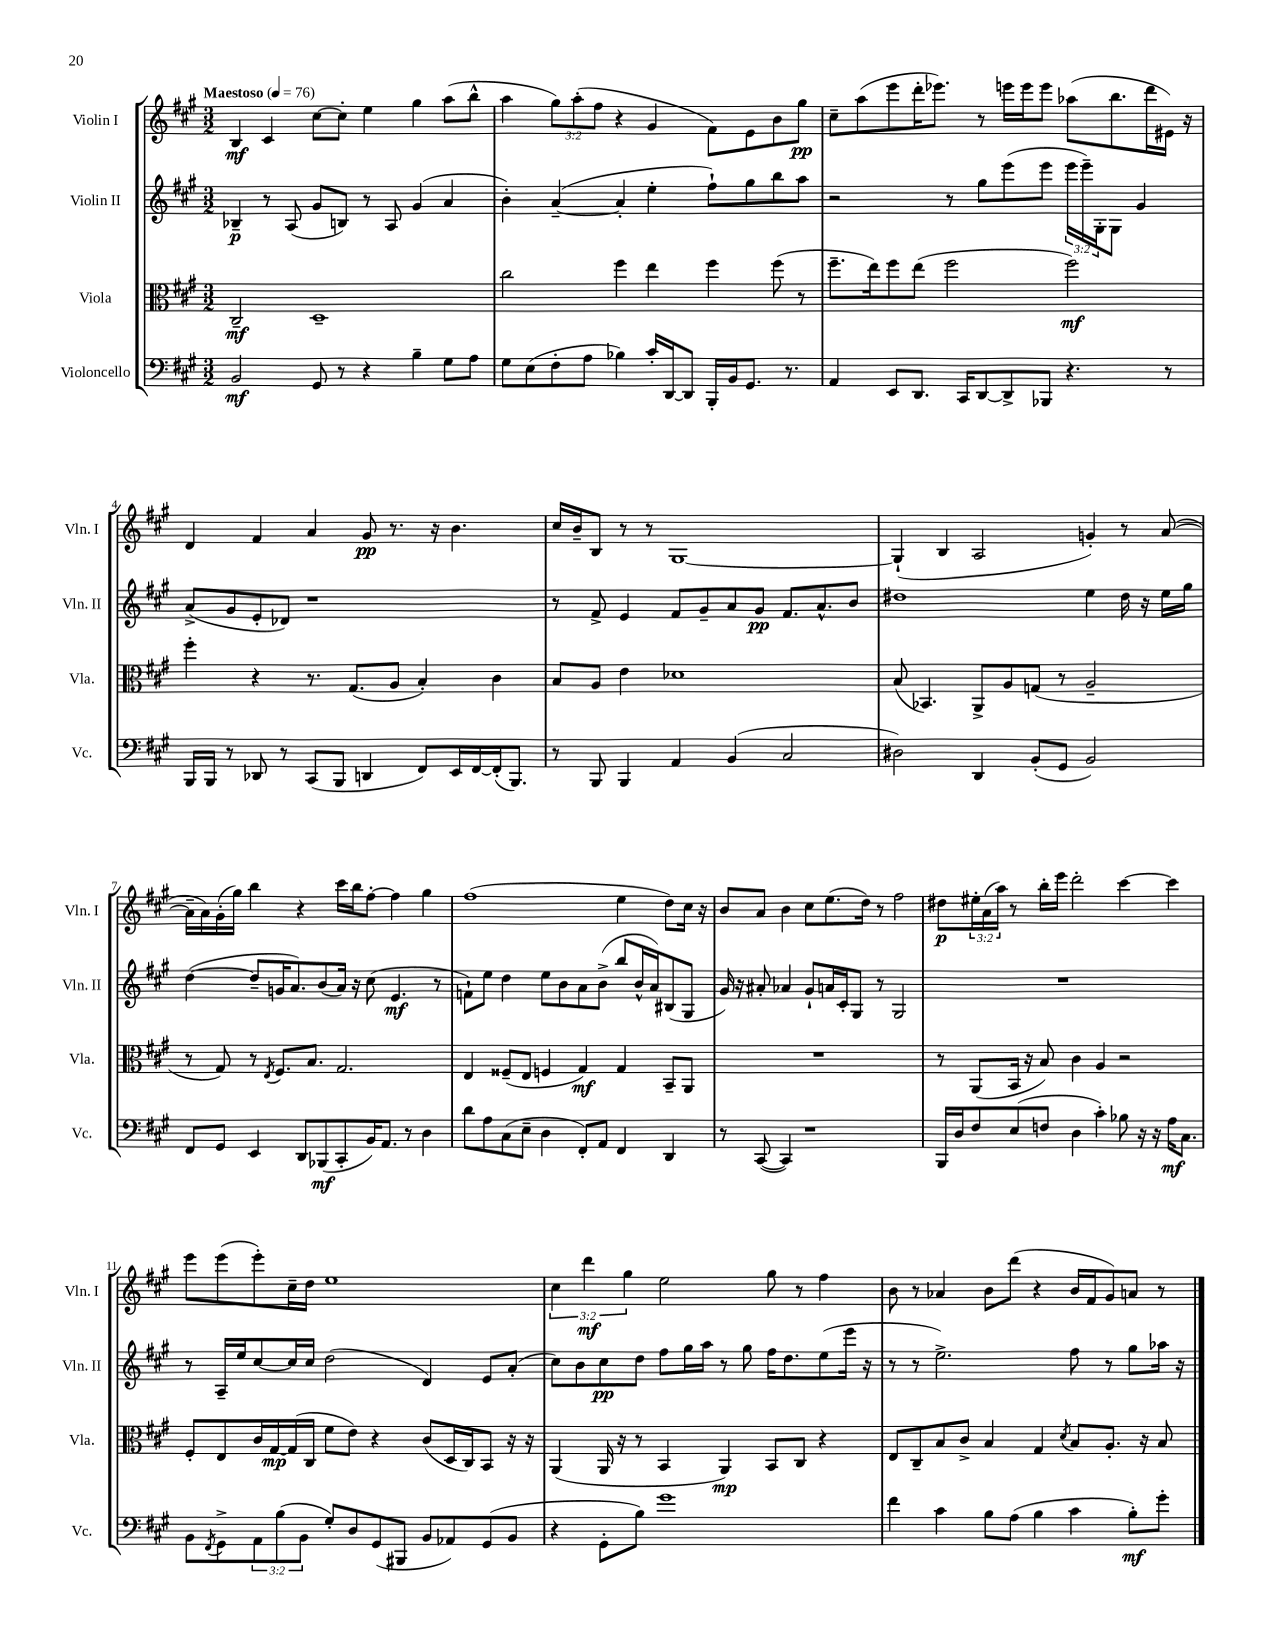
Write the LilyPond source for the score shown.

<<
\new StaffGroup <<
\new Staff = "s0" \with { instrumentName = "Violin I" shortInstrumentName = "Vln. I" } {
    \clef treble \key a \major \numericTimeSignature \time 3/2 \override Staff.TupletNumber.text = #tuplet-number::calc-fraction-text \tempo "Maestoso" 4 = 76
    b4\mf cis'4 cis''8~ cis''8-. e''4 gis''4 a''8( b''8-^ |
    a''4 \tuplet 3/2 { gis''8) a''8-.( fis''8 } r4 gis'4 fis'8) e'8 b'8 gis''8\pp |
    cis''8-- a''8( e'''8 d'''16-. ees'''8.) r8 e'''16 e'''16 e'''8 aes''8( b''8. d'''16 eis'16) r16 |
    d'4 fis'4 a'4 gis'8\pp r8. r16 b'4. |
    cis''16 b'16-- b8 r8 r8 gis1~ |
    gis4-!( b4 a2 g'4-.) r8 a'8~( |
    a'16-- a'16) gis'16-.( gis''16) b''4 r4 cis'''16 b''16 fis''8~-. fis''4 gis''4 |
    fis''1( e''4 d''8) cis''16 r16 |
    b'8 a'8 b'4 cis''8 e''8.( d''16) r8 fis''2 |
    dis''8\p \tuplet 3/2 { eis''16-. a'16( a''16) } r8 b''16-. e'''16 d'''2-. cis'''4~ cis'''4 |
    e'''8 e'''8( e'''8-.) cis''16-- d''16 e''1 |
    \tuplet 3/2 { cis''4 d'''4\mf gis''4 } e''2 gis''8 r8 fis''4 |
    b'8 r8 aes'4 b'8 d'''8( r4 b'16 fis'16 gis'8) a'8 r8 \bar "|." |
}
\new Staff = "s1" \with { instrumentName = "Violin II" shortInstrumentName = "Vln. II" } {
    \clef treble \key a \major \numericTimeSignature \time 3/2 \override Staff.TupletNumber.text = #tuplet-number::calc-fraction-text
    bes4--\p r8 a8( gis'8 b8) r8 a8 gis'4( a'4 |
    b'4-.) a'4~--( a'4-. e''4-. fis''8-!) gis''8 b''8 a''8 |
    r2 r8 gis''8 e'''8( e'''8 \tuplet 3/2 { e'''16 e'''16--) gis16-. } gis8 gis'4 |
    a'8->( gis'8 e'8-. des'8) r1 |
    r8 fis'8-> e'4 fis'8 gis'8-- a'8 gis'8\pp fis'8. a'8.-^ b'8 |
    dis''1 e''4 dis''16 r16 e''16 gis''16 |
    d''4~( d''8-- g'16 a'8.) b'8( a'16) r16 cis''8( e'4.\mf r8 |
    f'8-!) e''8 d''4 e''8 b'8 a'8 b'8->( b''8 b'16-^ a'16) bis8( gis8 |
    gis'16) r16 ais'8-. aes'4 gis'8-! a'16 cis'16-. gis8 r8 gis2 |
    R1. |
    r8 a16-- e''16 cis''8~ cis''16 cis''16 d''2( d'4) e'8 a'8-.( |
    cis''8) b'8 cis''8\pp d''8 fis''8 gis''16 a''16 r8 gis''8 fis''16 d''8. e''8( e'''16 r16 |
    r8 r8 e''2.->) fis''8 r8 gis''8 aes''16 r16 \bar "|." |
}
\new Staff = "s2" \with { instrumentName = "Viola" shortInstrumentName = "Vla." } {
    \clef alto \key a \major \numericTimeSignature \time 3/2
    cis2--\mf d1-- |
    cis''2 fis''4 e''4 fis''4 fis''8( r8 |
    fis''8.-- e''16) fis''8 e''8( fis''2 fis''2\mf) |
    fis''4-. r4 r8. gis8.( a8 b4-.) cis'4 |
    b8 a8 e'4 des'1 |
    b8( bes,4.) a,8-> a8 g8( r8 a2-- |
    r8 gis8) r8 \acciaccatura { e8 } fis8. b8. gis2. |
    e4 fisis8--( e8 f4 gis4\mf) gis4 b,8-- a,8 |
    R1. |
    r8 a,8( b,16 r16 b8) cis'4 a4 r2 |
    fis8-. e8 cis'16 gis16~\mp gis16( cis16 fis'8 e'8) r4 cis'8( d16 cis16) b,8 r16 r16 |
    a,4( a,16 r16 r8 b,4 a,4\mp) b,8 cis8 r4 |
    e8 cis8-- b8 cis'8-> b4 gis4 \acciaccatura { d'8 } b8 a8.-. r16 b8 \bar "|." |
}
\new Staff = "s3" \with { instrumentName = "Violoncello" shortInstrumentName = "Vc." } {
    \clef bass \key a \major \numericTimeSignature \time 3/2 \override Staff.TupletNumber.text = #tuplet-number::calc-fraction-text
    b,2\mf gis,8 r8 r4 b4-- gis8 a8 |
    gis8 e8( fis8-. a8 bes4) cis'16-. d,16~ d,8 b,,16-. b,16 gis,8. r8. |
    a,4 e,8 d,8. cis,16 d,8~ d,8-> bes,,8 r4. r8 |
    b,,16 b,,16 r8 des,8 r8 cis,8( b,,8 d,4 fis,8) e,16 fis,16~ fis,16-.( b,,8.) |
    r8 b,,8 b,,4 a,4 b,4( cis2 |
    dis2) d,4 b,8-.( gis,8 b,2) |
    fis,8 gis,8 e,4 d,8 bes,,8\mf( cis,8-. b,16) a,8. r8 d4 |
    d'8 a8 cis8( e8-- d4 fis,8-.) a,8 fis,4 d,4 |
    r8 cis,8~( cis,4) r1 |
    b,,16 d16 fis8 e8( f8 d4 cis'4-.) bes8 r16 r16 a16\mf cis8. |
    b,8 \acciaccatura { fis,8 } gis,8-> \tuplet 3/2 { a,8 b8( b,8 } gis8-.) d8 gis,8( bis,,8 b,8 aes,8) gis,8( b,8 |
    r4 gis,8-. b8) gis'1 |
    fis'4 cis'4 b8 a8( b4 cis'4 b8-.\mf) gis'8-. \bar "|." |
}
>>
>>
